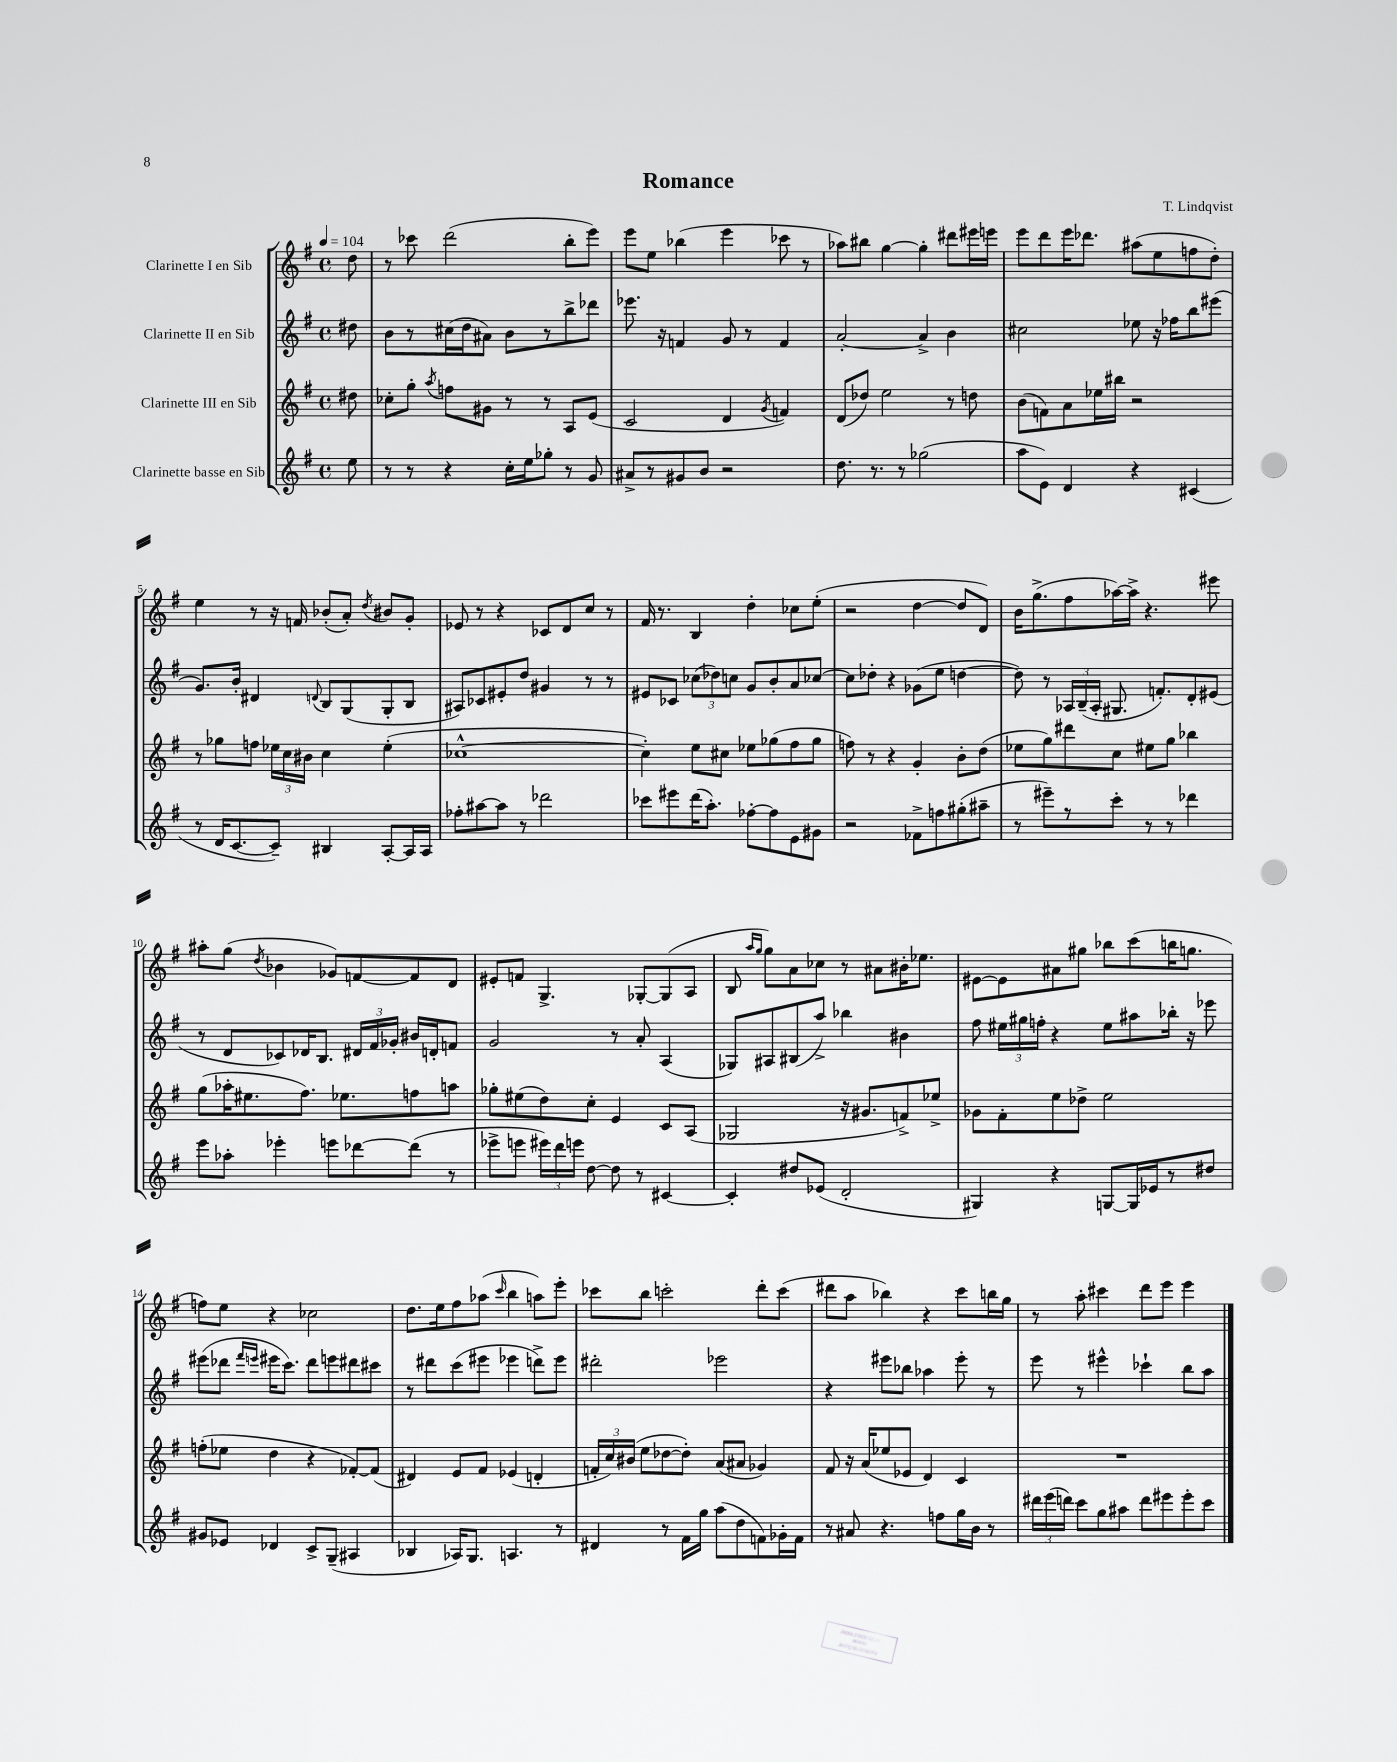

**kern	**kern	**kern	**kern
*staff4	*staff3	*staff2	*staff1
*clefG2	*clefG2	*clefG2	*clefG2
*k[f#]	*k[f#]	*k[f#]	*k[f#]
*M4/4	*M4/4	*M4/4	*M4/4
*met(c)	*met(c)	*met(c)	*met(c)
*MM104	*MM104	*MM104	*MM104
8ee	8dd#	8dd#	8dd
=	=	=	=
8r	8cc-'	8b	8r
8r	8gg'	8r	8ccc-
.	8qaa	.	.
4r	8ff	(16cc#	(2ddd
.	.	16dd	.
.	8g#	8a#)	.
16cc'	8r	8b	.
16ee	.	.	.
8gg-'	8r	8r	.
8r	8A	8bb^	8bb'
8g	(8e	8ddd-	8eee)
=	=	=	=
8a#^	2c	8.eee-	8eee
8r	.	.	8ee
.	.	16r	.
8g#	.	4f	(4bb-
8b	.	.	.
2r	4d	8g	4eee
.	.	8r	.
.	8qg	.	.
.	4f)	4f	8ccc-
.	.	.	8r
=	=	=	=
8.dd	(8d	[2a'	8aa-)
.	8dd-)	.	8bb#
8.r	.	.	.
.	2ee	.	[4gg
8r	.	.	.
(2gg-	.	4a^]	4gg']
.	8r	4b	8ddd#
.	8dd	.	16eee#
.	.	.	16eee
=	=	=	=
8aa	(8b	2cc#	8eee
8e)	8f)	.	8ddd
4d	8a	.	16eee
.	.	.	8.ddd-
.	16ee-	.	.
.	16bb#	.	.
4r	2r	8ee-	(8aa#
.	.	16r	8ee
.	.	16ff-	.
(4c#	.	8bb	8ff
.	.	(8eee#	8dd')
=	=	=	=
8r	8r	8.g)	4ee
16d	8gg-	.	.
[8.c	.	16b'	.
.	8ff	4d#	8r
8c~])	24ee-	.	16r
.	24cc	.	.
.	.	.	16f
.	24b#	.	.
.	.	8qqd	.
4B#	4cc	8B	(8b-'
.	.	(8G	8a')
.	.	.	8qdd
[8A'	(4ee-'	8G'	8b#
16A]	.	8B	8g'
16A	.	.	.
=	=	=	=
8ff-'	[1cc-^^	8A#)	8e-
[8aa#	.	8c-	8r
8aa#]	.	8e#'	4r
8r	.	8dd	.
2ddd-	.	4g#	8c-
.	.	.	8d
.	.	8r	8cc
.	.	8r	8r
=	=	=	=
8ccc-	4cc-'])	8e#	16f#
.	.	.	8.r
8eee#	.	8c-	.
(16ddd	8ee	(12cc-	4B
8.aa')	.	.	.
.	.	12dd-)	.
.	8cc#	.	.
.	.	12cc	.
[8ff-'	8ee-	8g	4dd'
8ff-]	(8gg-	8b'	.
8e	8ff#	8a	8cc-
8g#	8gg-	[8cc-	(8ee'
=	=	=	=
2r	8ff)	8cc-]	2r
.	8r	8dd-'	.
.	4r	4r	.
8f-^	4g'	(8g-	[4dd
8ff	.	8ee	.
(8gg#'	8b'	[4dd	8dd]
8aa#~	(8dd	.	8d)
=	=	=	=
8r	8ee-	8dd])	16b
.	.	.	(8.gg^
8eee#~)	8gg)	8r	.
8r	8ddd#	24A-	8ff#
.	.	(24B~	.
.	.	24A-'	.
8ccc'	8cc	8.G#	[16aa-)
.	.	.	16aa-^]
8r	8ee#	.	4.r
.	.	8.f')	.
8r	8gg	.	.
4ddd-	4bb-	8d'	.
.	.	(8e#	8eee#
=	=	=	=
8eee	(8gg	8r	8aa#'
8aa-'	16aa-'	8d	(8gg
.	8.ee#	.	.
.	.	.	8qdd
4eee-'	.	8c-)	4b-
.	8.ff#)	16d-	.
.	.	8.B	.
8eee	.	.	8g-)
.	8.ee-	.	.
[8ddd-	.	24d#	[8f
.	.	24f#	.
.	.	24g-'	.
(8ddd-]	8ff	16b#	8f]
.	.	16d'	.
8r	8aa	8f	8d
=	=	=	=
8eee-^	8gg-'	2g	8e#'
8eee	(8ee#	.	8f
24eee#)	8dd)	.	4.G^
24ddd	.	.	.
24eee	.	.	.
[8dd	8cc'	.	.
8dd]	4e	8r	.
8r	.	8a'	[8G-'
[4c#	8c	(4A	(8G-]
.	(8A	.	8A
=	=	=	=
4c#']	2G-	8G-)	8B
.	.	.	16qqaa
.	.	.	16qqgg
.	.	8A#	8gg)
8dd#	.	(8B#	8a
(8e-	.	8aa^)	8cc-
2d'	16r	4bb-	8r
.	8.g#	.	.
.	.	.	8a#
.	8f^)	4b#	16b#'
.	.	.	8.ee-
.	8ee-^	.	.
=	=	=	=
4G#)	8g-	8ff#	[8e#
.	8f#'	24ee#	8e#]
.	.	24gg#	.
.	.	24ff'	.
4r	8ee	4r	8a#
.	8dd-^	.	8gg#
[8G	2ee	8ee#	8bb-
16G]	.	8aa#	(8ccc
16e-	.	.	.
8r	.	16bb-'	16bb
.	.	16r	8.gg
8dd#	.	8eee-	.
=	=	=	=
8g#	(8ff'	(8eee#	8ff)
8e-	8ee-	8ddd-	8ee
.	.	16qqfff#	.
.	.	16qqeee	.
4d-	4dd	16eee#	4r
.	.	8.ccc)	.
8c^	4r	8ddd-	2cc-
(8G~	.	8eee	.
4A#	[8f-')	8ddd#	.
.	(8f-]	8ccc#	.
=	=	=	=
4B-	4d#)	8r	8.dd
.	.	8ddd#	.
.	.	.	16ee
16A-)	8e	(8ccc	8ff#
8.G	.	.	.
.	8f#	8eee#	(8aa-
.	.	.	16qqccc
4.A	(4e-	4eee-	4bb
.	4d'	8ddd^)	8aa)
8r	.	8eee-	8eee'
=	=	=	=
4d#	24f'	2ddd#'	8ccc-
.	24cc)	.	.
.	(24b#	.	.
.	8ee	.	8bb
8r	[8dd-	.	2ccc'
16f#	8dd-'])	.	.
16gg	.	.	.
(8aa	(8a	2eee-	.
8dd	8a#	.	.
8f)	4g-)	.	8ddd'
16g-'	.	.	(8ccc
16f	.	.	.
=	=	=	=
8r	8f#	4r	8ddd#
8a#	16r	.	8aa
.	(16a	.	.
4.r	8ee-	8eee#	4bb-)
.	8e-	8bb-	.
.	4d)	4aa-	4r
8ff	.	.	.
16gg	4c	8eee#'	8ccc
16b	.	.	.
8r	.	8r	16bb
.	.	.	16gg
=	=	=	=
24ddd#	1r	8eee	8r
(24eee	.	.	.
24ddd)	.	.	.
8ccc	.	8r	8aa'
8gg	.	4eee#^^	4ccc#
8aa#	.	.	.
8ddd	.	4ccc-`	8ddd
8eee#	.	.	8eee
8eee#'	.	8bb	4eee
8ccc	.	8aa	.
==	==	==	==
*-	*-	*-	*-
